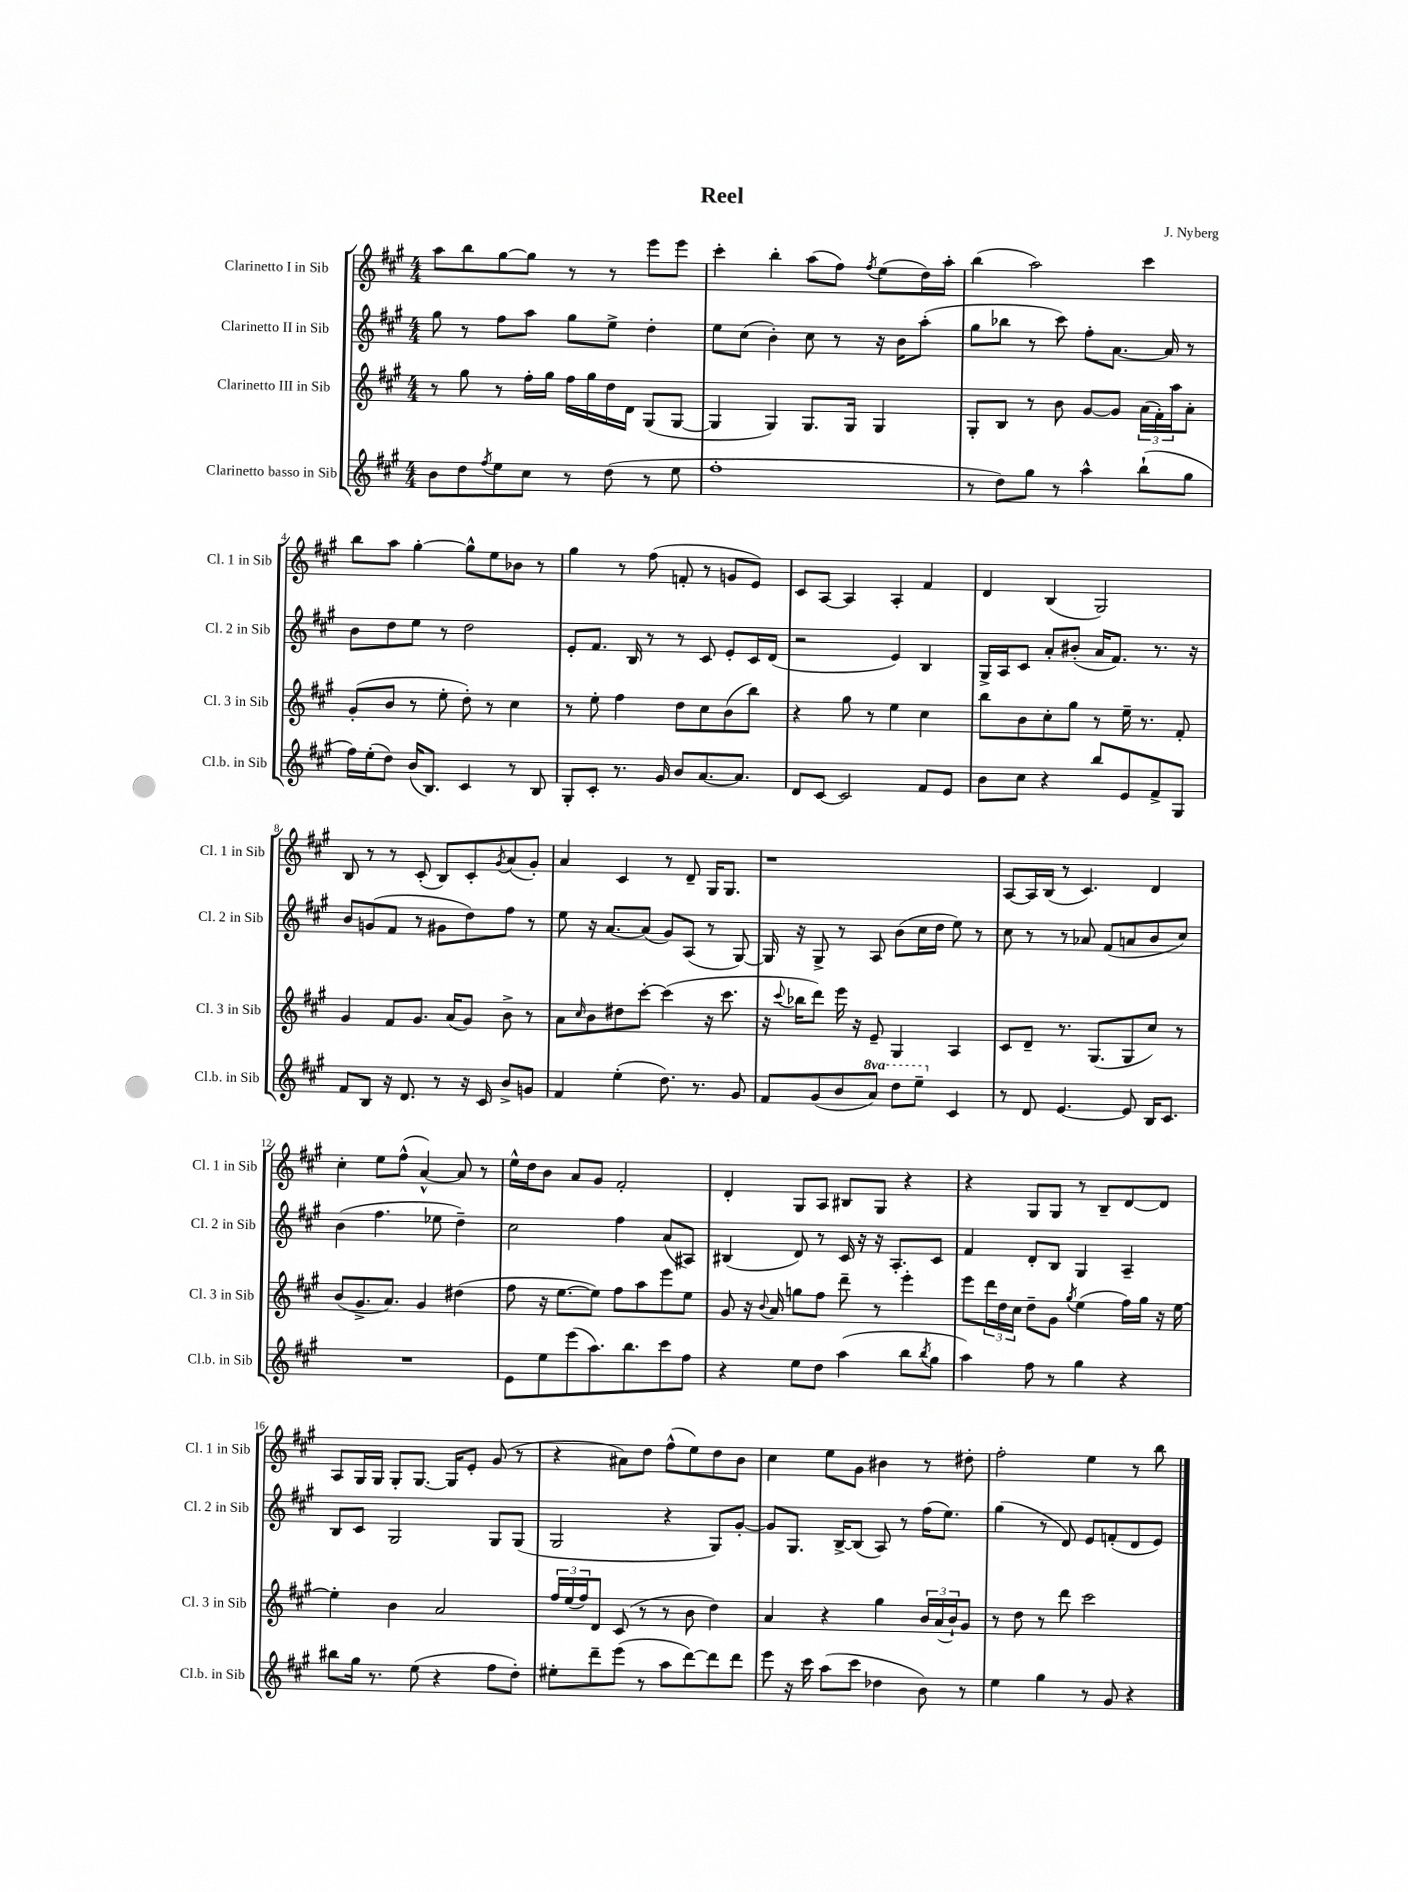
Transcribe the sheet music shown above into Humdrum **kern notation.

**kern	**kern	**kern	**kern
*staff4	*staff3	*staff2	*staff1
*clefG2	*clefG2	*clefG2	*clefG2
*k[f#c#g#]	*k[f#c#g#]	*k[f#c#g#]	*k[f#c#g#]
*M4/4	*M4/4	*M4/4	*M4/4
8b	8r	8gg#	8aa
8dd	8gg#	8r	8bb
8qff#	.	.	.
8ee	8r	8ff#	[8gg#
8cc#	16ff#'	8aa	8gg#]
.	16gg#	.	.
8r	16ff#	8gg#	8r
.	16gg#	.	.
(8dd	16dd	8ee^	8r
.	16d	.	.
8r	(8G#	4dd'	8eee
8ee	[8G#	.	8eee
=	=	=	=
1ff#'	4G#]	8ee	4ccc#'
.	.	(8cc#	.
.	4G#)	4b')	4bb'
.	8.G#	8cc#	(8aa
.	.	8r	8ff#)
.	16G#	.	.
.	.	.	8qff#
.	4G#	16r	(8ee
.	.	16b	.
.	.	(8aa'	16dd)
.	.	.	16aa'
=	=	=	=
8r	8G#'	8gg#	(4bb
8dd)	8B	8bb-	.
8gg#	8r	8r	2aa)
8r	8b	8ccc#)	.
4aa^^	[8g#	8ff#'	.
.	8g#]	[8.a	.
(8bb`	(24a	.	4ccc#
.	24f#')	.	.
.	.	16a]	.
.	24aa	.	.
8gg#	8a'	8r	.
=	=	=	=
16ff#)	(8g#'	8b	8bb
(16ee'	.	.	.
8dd)	8b	8dd	8aa
(16b	8r	8ee	[4gg#'
8.B)	.	.	.
.	8ee'	8r	.
4c#	8dd')	2dd	8gg#^^]
.	8r	.	8ee
8r	4cc#	.	8b-
8B	.	.	8r
=	=	=	=
8G#'	8r	8e'	4gg#
8c#'	8ee'	8.f#	.
8.r	4ff#	.	8r
.	.	16B	.
.	.	8r	(8ff#
16g#	.	.	.
8b	8dd	8r	8f'
[8.a	8cc#	8c#	8r
.	(8b	8e'	8g
8.a]	.	.	.
.	8bb)	16c#	8e)
.	.	(16d	.
=	=	=	=
8d	4r	2r	8c#
[8c#	.	.	[8A
2c#]	8gg#	.	4A]
.	8r	.	.
.	4ee	4e)	4A'
8f#	4cc#	4B	4f#
8e	.	.	.
=	=	=	=
8b	8bb	16G#^	4d
.	.	16A	.
8cc#	8b	8c#	.
4r	8cc#'	8a'	(4B
.	8gg#	(8b#'	.
8bb	8r	16a	2G#)
.	.	8.f#)	.
8e	16ee~	.	.
.	8.r	.	.
8f#^	.	8.r	.
8G#	8f#'	.	.
.	.	16r	.
=	=	=	=
8f#	4g#	8b	8B
8B	.	(8g	8r
16r	8f#	8f#	8r
8.d	.	.	.
.	8.g#	8r	(8c#'
8r	.	8g#	8B)
.	(16a	.	.
16r	8g#)	8dd)	8c#'
16c#	.	.	.
.	.	.	8qg#
8b^	8b^	8ff#	(8a
8g	8r	8r	8g#')
=	=	=	=
4f#	8a	8ee	4a
.	16qqcc#	.	.
.	8b	16r	.
.	.	[8.a	.
(4ee'	8dd#	.	4c#
.	[8ccc#'	(8a]	.
8.dd)	(4ccc#]	8g#)	8r
.	.	(8A	8d~
8.r	.	.	.
.	16r	8r	16G#
.	8.ccc#	.	8.G#
8g#	.	[8G#)	.
=	=	=	=
8f#	16r	16G#]	1r
.	8qqccc#	.	.
.	16bb-	16r	.
(8g#	8ddd)	8G#^	.
8b	16eee	8r	.
.	16r	.	.
8aa)	8e~	8A	.
8ddd	4G#	(8b	.
8eee~	.	16cc#	.
.	.	16dd	.
4c#	4A	8ee)	.
.	.	8r	.
=	=	=	=
8r	8c#	8cc#	[8A
8d	8d~	8r	16A]
.	.	.	(16B
[4.e	8.r	8r	8r
.	.	8a-	4.c#)
.	(8.G#	.	.
.	.	(8f#	.
8e]	8G#	8a	.
16B	8cc#)	8b	4d
8.c#	.	.	.
.	8r	8cc#)	.
=	=	=	=
1r	(8b	(4b	4cc#'
.	8.g#^	.	.
.	.	4.ff#	8ee
.	8.a)	.	.
.	.	.	(8ff#^^
.	4g#	.	[4a^^)
.	.	8ee-	.
.	(4dd#	4dd~)	8a]
.	.	.	8r
=	=	=	=
8e	8ff#	2cc#	16ee^^
.	.	.	16dd
8ee	16r	.	8b
.	[8.ee	.	.
(8eee	.	.	8a
8.aa)	8ee])	.	8g#
.	8ff#	4ff#	2f#'
8.bb	.	.	.
.	8aa	.	.
8ccc#	8eee	(8a	.
8ff#	8ee	8A#)	.
=	=	=	=
4r	8g#	(4B#	4d'
.	16r	.	.
.	8qqb	.	.
.	16a	.	.
8ee	8gg	8d)	8G#
8dd	8ff#	8r	8A
(4aa	8ddd~	16c#	8B#
.	.	16r	.
.	8r	16r	8G#
.	.	8.A'	.
8bb	4eee'	.	4r
8qbb	.	.	.
8gg#	.	8c#	.
=	=	=	=
4aa)	8eee	4f#	4r
.	24ddd	.	.
.	24dd	.	.
.	24cc#	.	.
8ff#	8dd~	8d'	8G#
8r	8g#	8B	8G#
.	8qgg#	.	.
4gg#	(4ee	4G#	8r
.	.	.	8B~
4r	16ff#)	4A~	[8d
.	16gg#	.	.
.	16r	.	8d]
.	[16ee	.	.
=	=	=	=
8bb#	4ee']	8B	8A
16gg#	.	8c#	16G#
8.r	.	.	16G#
.	4b	2G#	8G#'
(8ee	.	.	[8.G#
4r	2a	.	.
.	.	.	16G#]
.	.	.	8e'
8ff#	.	8G#	(8g#
8dd')	.	(8G#	8r
=	=	=	=
8ee#'	24ff#	2G#	4r
.	(24ee	.	.
.	24ff#)	.	.
8ddd~	8d	.	.
(8eee	(8c#	.	8a#)
8r	8r	.	8dd
8aa	8r	4r	(8ff#^^
[8ddd)	8b	.	8ee)
8ddd]	4dd)	8G#)	8dd
8ddd	.	[8g#'	8b
=	=	=	=
8eee	4a	8g#]	4cc#
16r	.	8.G#	.
16ccc#	.	.	.
(8aa	4r	.	8ee
.	.	[16B^	.
8ccc#	.	(8B]	8g#
4dd-	4gg#	8A)	4b#
.	.	8r	.
8b)	24b	(16ff#	8r
.	(24a	.	.
.	.	8.ee)	.
.	24b`)	.	.
8r	8g#	.	8dd#'
=	=	=	=
4ee	8r	(4gg#	2ff#'
.	8dd	.	.
4gg#	8r	8r	.
.	8ddd	8d)	.
8r	2ccc#	8e	4ee
8g#	.	(8f'	.
4r	.	8d	8r
.	.	8e)	8bb
==	==	==	==
*-	*-	*-	*-
